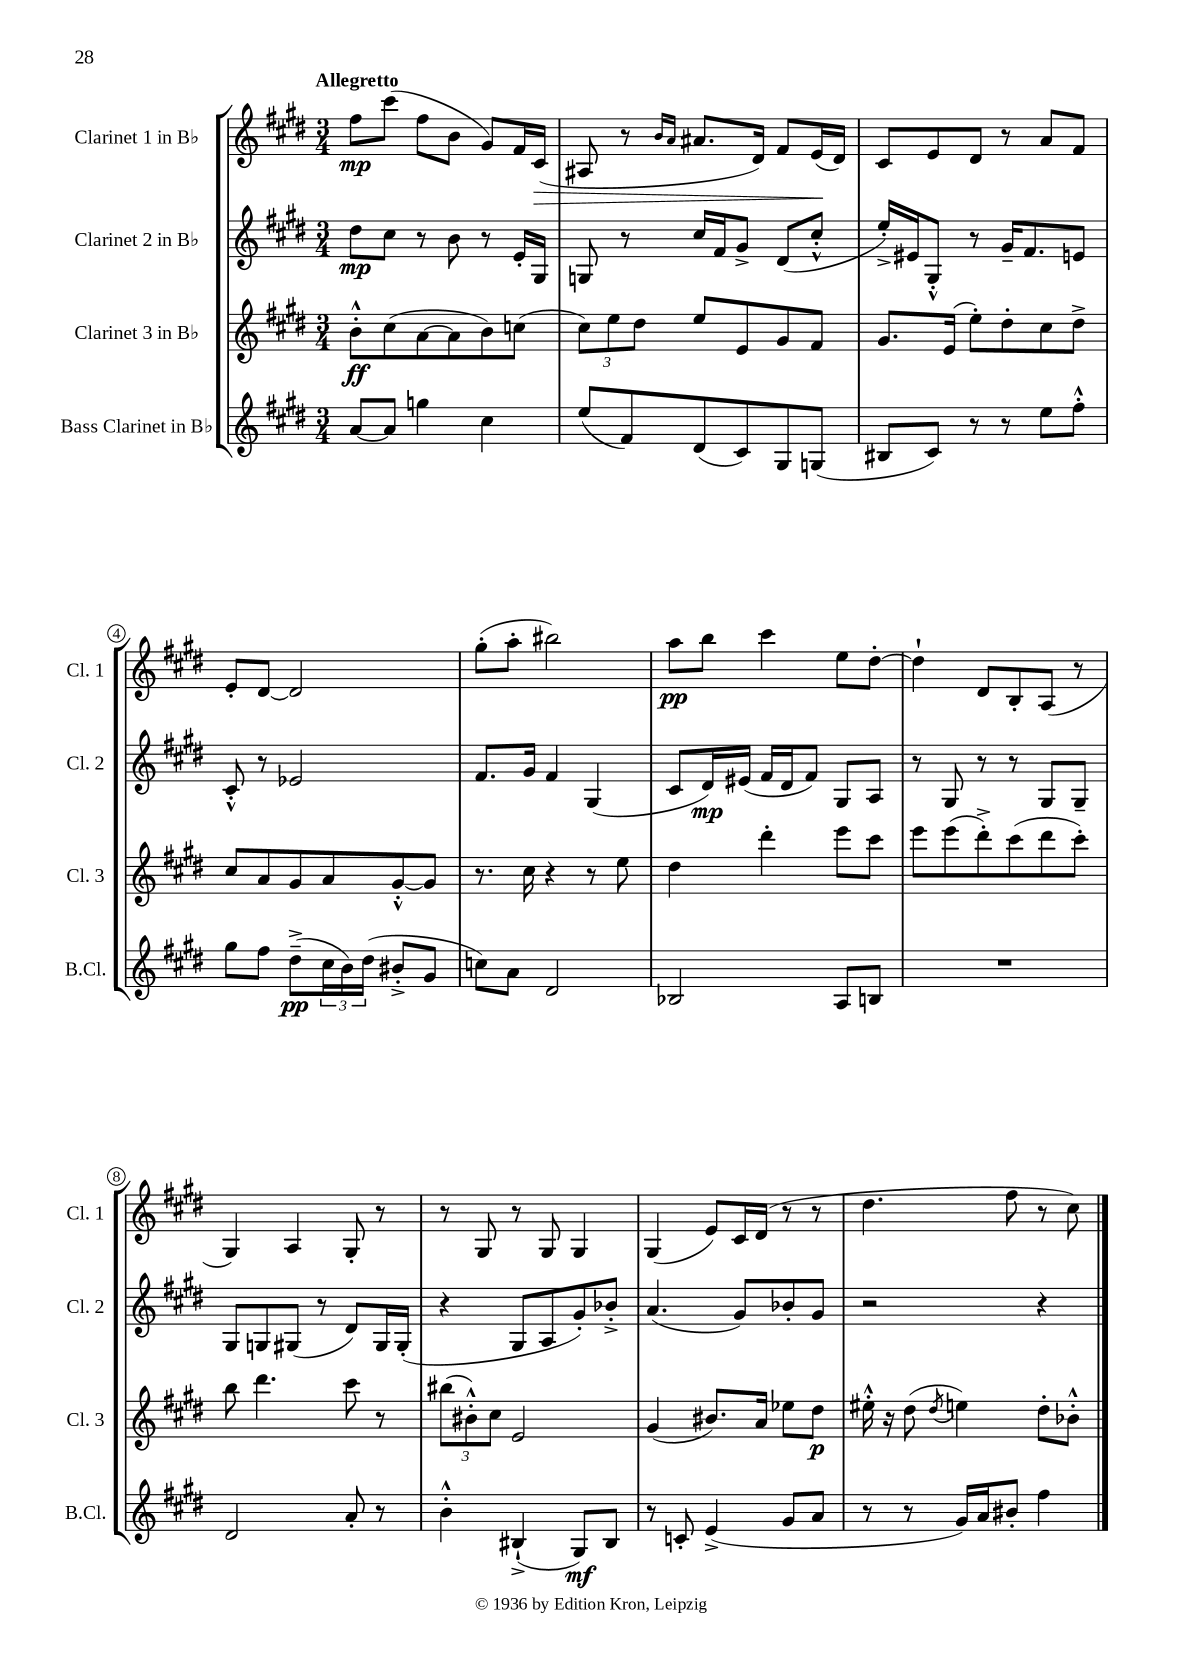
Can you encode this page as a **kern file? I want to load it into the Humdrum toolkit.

**kern	**kern	**kern	**kern
*staff4	*staff3	*staff2	*staff1
*clefG2	*clefG2	*clefG2	*clefG2
*k[f#c#g#d#]	*k[f#c#g#d#]	*k[f#c#g#d#]	*k[f#c#g#d#]
*M3/4	*M3/4	*M3/4	*M3/4
[8a	8b'^^	8dd#	8ff#
8a]	(8cc#	8cc#	(8ccc#
4gg	[8a	8r	8ff#
.	8a]	8b	8b
4cc#	8b)	8r	8g#)
.	(8cc	16e'	16f#
.	.	16G#	(16c#
=	=	=	=
(8ee	12cc#)	8G	8A#
.	12ee	.	.
8f#)	.	8r	8r
.	12dd#	.	.
.	.	.	16qqb
.	.	.	16qqa
(8d#	8ee	16cc#	8.a#
.	.	16f#	.
8c#)	8e	8g#^	.
.	.	.	16d#)
8G#	8g#	(8d#	8f#
(8G	8f#	8cc#'^^	(16e
.	.	.	16d#)
=	=	=	=
8B#	8.g#	16ee'^)	8c#
.	.	16e#	.
8c#)	.	8G#'^^	8e
.	(16e	.	.
8r	8ee')	8r	8d#
8r	8dd#'	16g#~	8r
.	.	8.f#	.
8ee	8cc#	.	8a
8ff#'^^	8dd#^	8e	8f#
=	=	=	=
8gg#	8cc#	8c#'^^	8e'
8ff#	8a	8r	[8d#
(8dd#~^	8g#	2e-	2d#]
24cc#	8a	.	.
24b)	.	.	.
(24dd#	.	.	.
8b#'^	[8g#'^^	.	.
8g#	8g#]	.	.
=	=	=	=
8cc)	8.r	8.f#	(8gg#'
8a	.	.	8aa'
.	16cc#	16g#	.
2d#	4r	4f#	2bb#)
.	8r	(4G#	.
.	8ee	.	.
=	=	=	=
2B-	4dd#	8c#	8aa
.	.	16d#)	8bb
.	.	(16e#	.
.	4ddd#'	16f#	4ccc#
.	.	16d#	.
.	.	8f#)	.
8A	8eee	8G#	8ee
8B	8ccc#	8A	[8dd#'
=	=	=	=
2.r	8eee	8r	4dd#`]
.	(8eee	8G#	.
.	8ddd#'^)	8r	8d#
.	(8ccc#	8r	8B'
.	8ddd#	8G#	(8A
.	8ccc#')	8G#~	8r
=	=	=	=
2d#	8bb	8G#	4G#)
.	4.ddd#	8G	.
.	.	(8G#	4A
.	.	8r	.
8a'	8ccc#	8d#)	8G#'
8r	8r	16G#	8r
.	.	(16G#'	.
=	=	=	=
4b'^^	(12bb#	4r	8r
.	12b#'^^)	.	.
.	.	.	8G#
.	12cc#	.	.
(4B#`^	2e	8G#	8r
.	.	8A	8G#
8G#)	.	8g#')	4G#
8B#	.	8b-'^	.
=	=	=	=
8r	(4g#	(4.a	(4G#
8c'	.	.	.
(4e^	8.b#)	.	8e)
.	.	8g#)	16c#
.	16a	.	(16d#
8g#	8ee-	8b-'	8r
8a	8dd#	8g#	8r
=	=	=	=
8r	16ee#'^^	2r	4.dd#
.	16r	.	.
8r	(8dd#	.	.
.	8qdd#	.	.
16g#)	4ee)	.	.
16a	.	.	.
8b#'	.	.	8ff#
4ff#	8dd#'	4r	8r
.	8b-'^^	.	8cc#)
==	==	==	==
*-	*-	*-	*-
